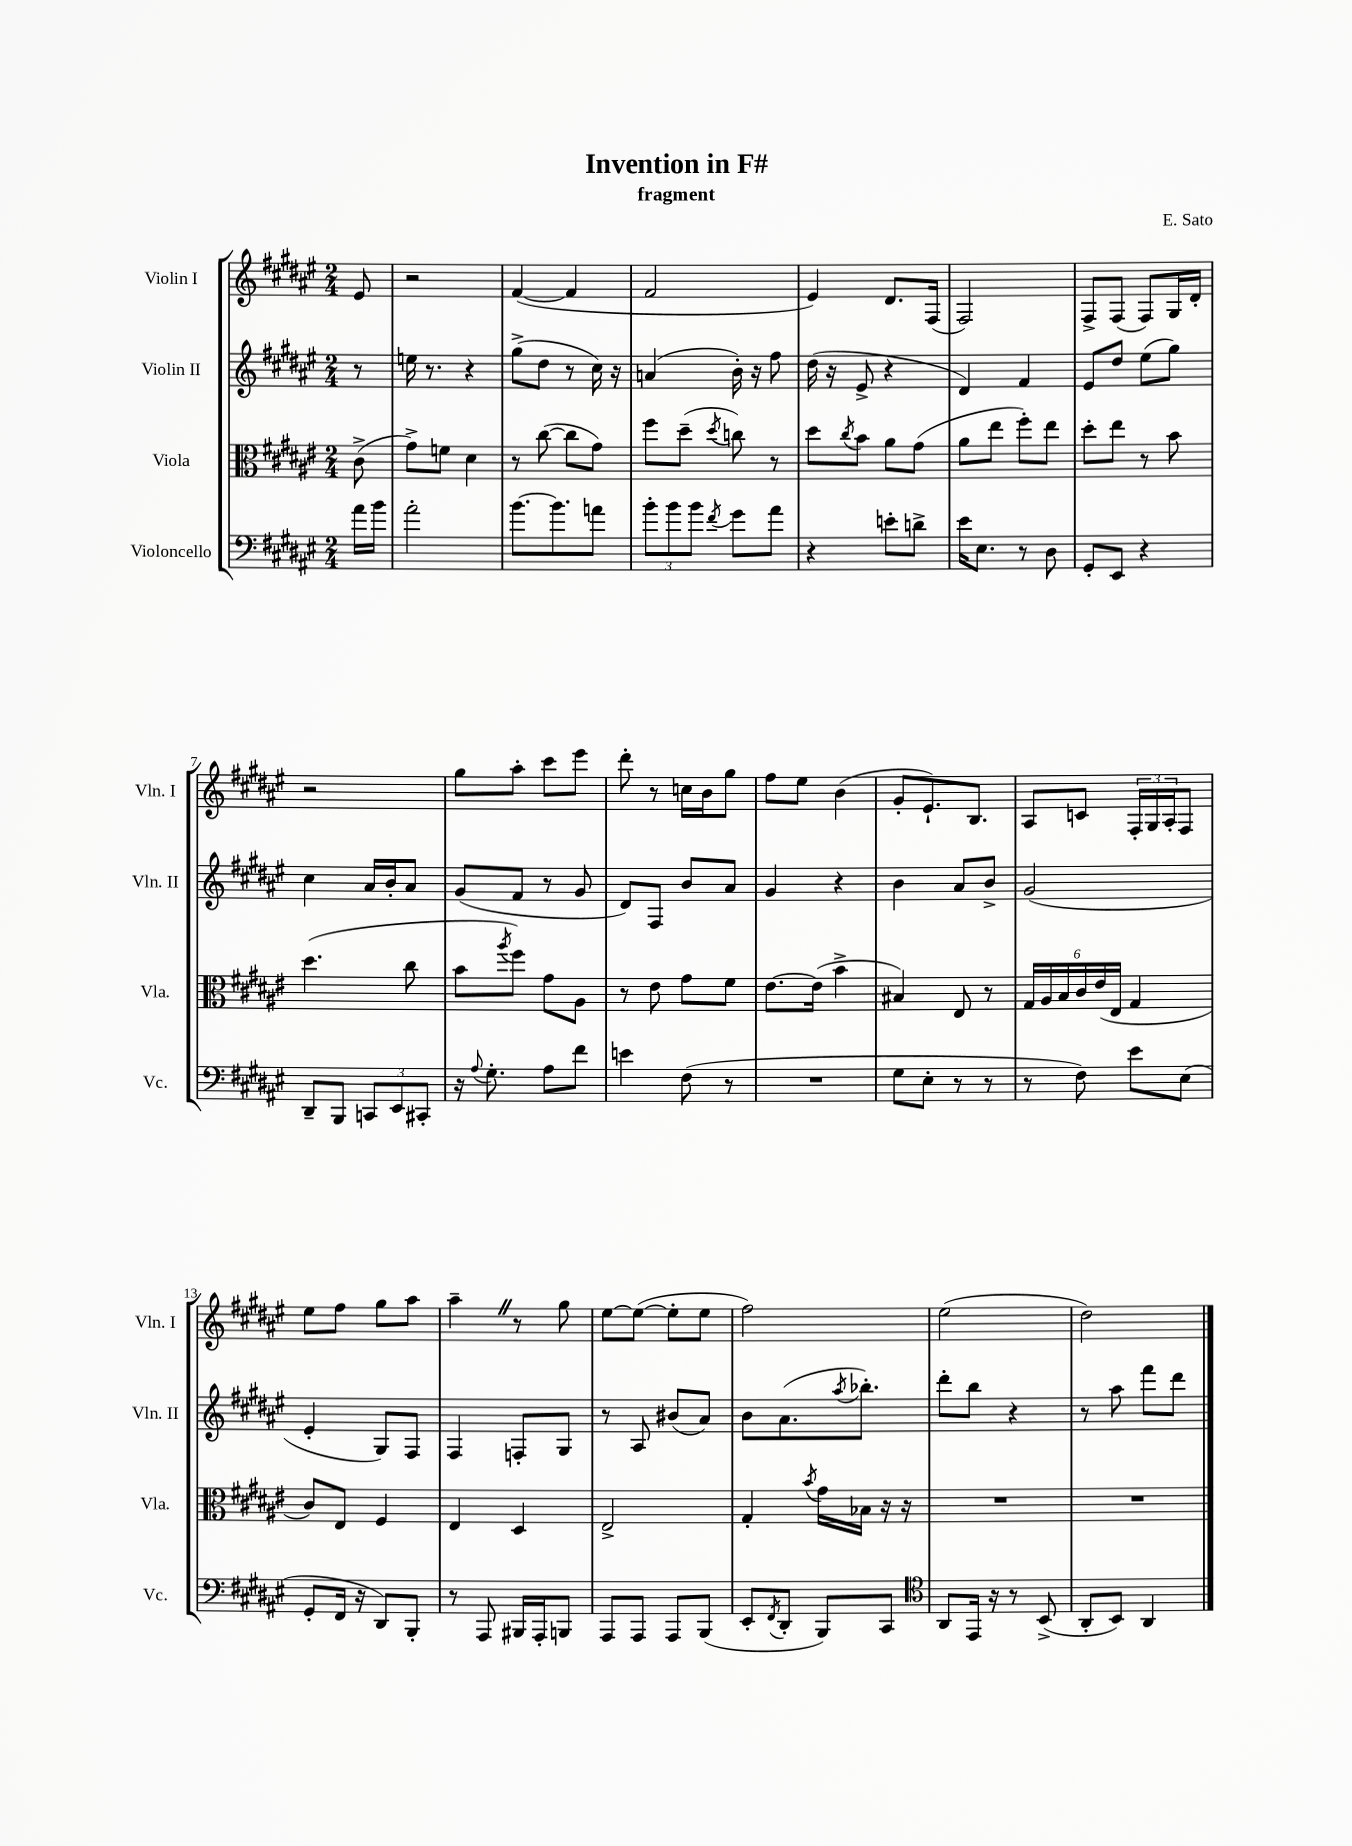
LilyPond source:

\header { title = "Invention in F#" composer = "E. Sato" subtitle = "fragment" }
<<
\new StaffGroup <<
\new Staff = "s0" \with { instrumentName = "Violin I" shortInstrumentName = "Vln. I" } {
    \clef treble \key fis \major \numericTimeSignature \time 2/4 \partial 8
    eis'8 |
    r2 |
    fis'4~( fis'4 |
    fis'2 |
    eis'4) dis'8. fis16( |
    fis2) |
    fis8-> fis8( fis8) gis16 dis'16-. |
    r2 |
    gis''8 ais''8-. cis'''8 eis'''8 |
    dis'''8-. r8 c''16 b'16 gis''8 |
    fis''8 eis''8 b'4( |
    gis'8-. eis'8.-!) b8. |
    ais8 c'8 \tuplet 3/2 { fis16-. gis16 ais16-. } fis8 |
    eis''8 fis''8 gis''8 ais''8 |
    ais''4-- \once \override BreathingSign.text = \markup { \musicglyph "scripts.caesura.straight" } \breathe r8 gis''8 |
    eis''8~ eis''8~( eis''8-. eis''8 |
    fis''2) |
    eis''2( |
    dis''2) \bar "|." |
}
\new Staff = "s1" \with { instrumentName = "Violin II" shortInstrumentName = "Vln. II" } {
    \clef treble \key fis \major \numericTimeSignature \time 2/4 \partial 8
    r8 |
    e''16 r8. r4 |
    gis''8->( dis''8 r8 cis''16) r16 |
    a'4( b'16-.) r16 fis''8 |
    dis''16( r16 eis'8-> r4 |
    dis'4) fis'4 |
    eis'8 dis''8 eis''8( gis''8) |
    cis''4 ais'16 b'16-. ais'8 |
    gis'8( fis'8 r8 gis'8 |
    dis'8) fis8 b'8 ais'8 |
    gis'4 r4 |
    b'4 ais'8 b'8-> |
    gis'2( |
    eis'4-. gis8) fis8 |
    fis4 f8-. gis8 |
    r8 ais8 bis'8( ais'8) |
    b'8 ais'8.( \acciaccatura { ais''8 } bes''8.-.) |
    dis'''8-. b''8 r4 |
    r8 ais''8 fis'''8 dis'''8 \bar "|." |
}
\new Staff = "s2" \with { instrumentName = "Viola" shortInstrumentName = "Vla." } {
    \clef alto \key fis \major \numericTimeSignature \time 2/4 \partial 8
    cis'8->( |
    gis'8->) f'8 dis'4 |
    r8 cis''8~( cis''8 gis'8) |
    fis''8 dis''8--( \acciaccatura { dis''8 } c''8) r8 |
    dis''8 \acciaccatura { cis''8 } b'8 ais'8 gis'8( |
    ais'8 eis''8 fis''8-.) eis''8 |
    dis''8-. eis''8 r8 b'8 |
    dis''4.( cis''8 |
    b'8 \acciaccatura { ais''8 } fis''8) gis'8 ais8 |
    r8 eis'8 gis'8 fis'8 |
    eis'8.~ eis'16( b'4-> |
    bis4) eis8 r8 |
    \tuplet 6/4 { gis16 ais16 b16 cis'16 eis'16( eis16 } gis4 |
    cis'8) eis8 fis4 |
    eis4 dis4 |
    eis2-> |
    gis4-. \acciaccatura { b'8 } gis'16 bes16 r16 r16 |
    R2 |
    R2 \bar "|." |
}
\new Staff = "s3" \with { instrumentName = "Violoncello" shortInstrumentName = "Vc." } {
    \clef bass \key fis \major \numericTimeSignature \time 2/4 \partial 8
    ais'16 b'16 |
    ais'2-. |
    b'8.~ b'8. a'8 |
    \tuplet 3/2 { b'8-. b'8 b'8 } \acciaccatura { fis'8 } gis'8 ais'8 |
    r4 e'8-. d'8-> |
    eis'16 eis8. r8 dis8 |
    gis,8-. eis,8 r4 |
    dis,8-- b,,8 \tuplet 3/2 { c,8 eis,8 cis,8-. } |
    r16 \appoggiatura { ais8 } gis8.-. ais8 fis'8 |
    e'4 fis8( r8 |
    R2 |
    gis8 eis8-. r8 r8 |
    r8 fis8) eis'8 eis8( |
    gis,8-. fis,16 r16 dis,8) b,,8-. |
    r8 ais,,8 bis,,16 ais,,16-. b,,8 |
    ais,,8 ais,,8 ais,,8 b,,8( |
    eis,8-. \acciaccatura { fis,8 } dis,8-. b,,8) cis,8 |
    \clef tenor ais,8 eis,16 r16 r8 b,8->( |
    ais,8-. b,8) ais,4 \bar "|." |
}
>>
>>
